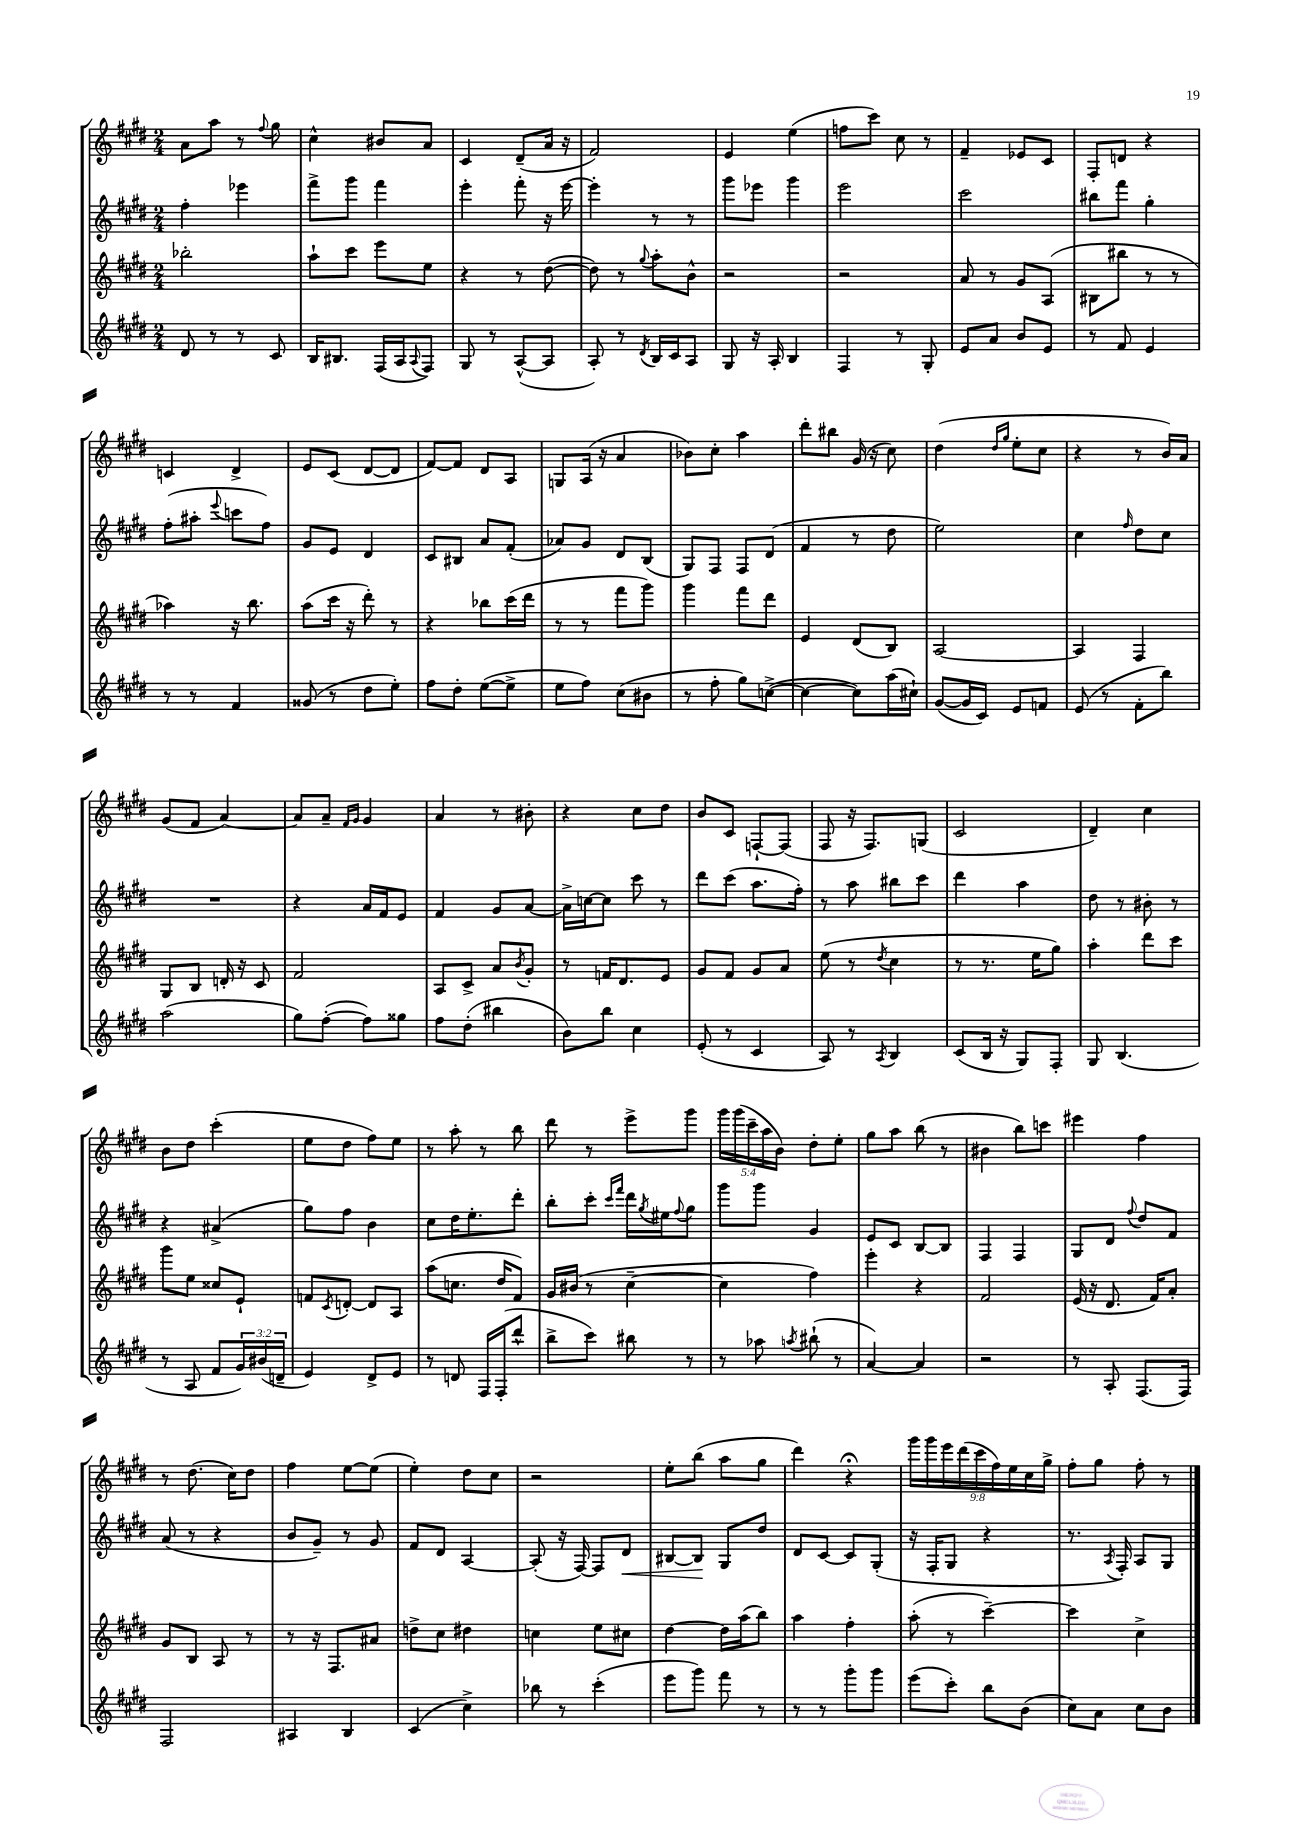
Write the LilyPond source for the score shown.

<<
\new StaffGroup <<
\new Staff = "s0" {
    \clef treble \key e \major \numericTimeSignature \time 2/4 \override Staff.TupletNumber.text = #tuplet-number::calc-fraction-text
    a'8 a''8 r8 \appoggiatura { fis''8 } gis''8 |
    cis''4-^ bis'8 a'8 |
    cis'4 dis'8--( a'16 r16 |
    fis'2) |
    e'4 e''4( |
    f''8 cis'''8) cis''8 r8 |
    fis'4-- ees'8 cis'8 |
    fis8-. d'8 r4 |
    c'4 dis'4-> |
    e'8 cis'8( dis'8~ dis'8 |
    fis'8~) fis'8 dis'8 a8 |
    g8 a16( r16 a'4 |
    bes'8) cis''8-. a''4 |
    dis'''8-. bis''8 gis'16( r16 cis''8) |
    dis''4( \grace { dis''16 gis''16 } e''8-. cis''8 |
    r4 r8 b'16) a'16 |
    gis'8( fis'8 a'4~) |
    a'8 a'8-- \grace { fis'16 gis'16 } gis'4 |
    a'4 r8 bis'8-. |
    r4 cis''8 dis''8 |
    b'8 cis'8 f8~-! f8( |
    fis8 r16 fis8.) g8( |
    cis'2 |
    dis'4--) cis''4 |
    b'8 dis''8 cis'''4-.( |
    e''8 dis''8 fis''8) e''8 |
    r8 a''8-. r8 b''8 |
    dis'''8 r8 e'''8-> gis'''8 |
    \tuplet 5/4 { gis'''16 gis'''16( cis'''16-- a''16 b'16) } dis''8-. e''8-. |
    gis''8 a''8 b''8( r8 |
    bis'4 b''8) c'''8 |
    eis'''4 fis''4 |
    r8 dis''8.( cis''16) dis''8 |
    fis''4 e''8~ e''8( |
    e''4-.) dis''8 cis''8 |
    r2 |
    e''8-. b''8( a''8 gis''8 |
    dis'''4) r4\fermata |
    \tuplet 9/8 { gis'''16 gis'''16 e'''16 dis'''16( cis'''16 fis''16) e''16 cis''16 gis''16-> } |
    fis''8-. gis''8 fis''8-. r8 \bar "|." |
}
\new Staff = "s1" {
    \clef treble \key e \major \numericTimeSignature \time 2/4
    fis''4-. ees'''4 |
    fis'''8-> gis'''8 fis'''4 |
    e'''4-. fis'''8-. r16 e'''16~ |
    e'''4-. r8 r8 |
    gis'''8 ees'''8 gis'''4 |
    e'''2 |
    cis'''2 |
    bis''8 fis'''8 gis''4-. |
    fis''8-.( ais''8-. \appoggiatura { e'''8 } c'''8 fis''8) |
    gis'8 e'8 dis'4 |
    cis'8 bis8 a'8 fis'8-.( |
    aes'8) gis'8 dis'8 b8( |
    gis8) fis8 fis8 dis'8( |
    fis'4 r8 dis''8 |
    e''2) |
    cis''4 \grace { fis''16 } dis''8 cis''8 |
    R2 |
    r4 a'16 fis'16 e'8 |
    fis'4 gis'8 a'8~ |
    a'16-> c''16~ c''8 cis'''8 r8 |
    dis'''8 cis'''8( a''8. fis''16-.) |
    r8 a''8 bis''8 cis'''8 |
    dis'''4 a''4 |
    dis''8 r8 bis'8-. r8 |
    r4 ais'4->( |
    gis''8) fis''8 b'4 |
    cis''8 dis''16 e''8.-. dis'''8-. |
    b''8-. cis'''8-. \grace { cis'''16 fis'''16 } dis'''16 \acciaccatura { gis''8 } eis''16 \appoggiatura { fis''8 } gis''8 |
    gis'''8 gis'''8 gis'4 |
    e'8 cis'8 b8~ b8 |
    fis4 fis4 |
    gis8 dis'8 \appoggiatura { fis''8 } dis''8 fis'8 |
    a'8( r8 r4 |
    b'8 gis'8--) r8 gis'8 |
    fis'8 dis'8 a4~ |
    a8-.( r16 fis16~) fis8 dis'8\< |
    bis8~ bis8\! gis8 dis''8 |
    dis'8 cis'8~ cis'8 gis8-.( |
    r16 fis16-. gis8 r4 |
    r8. \acciaccatura { a8 } fis16-.) a8 gis8 \bar "|." |
}
\new Staff = "s2" {
    \clef treble \key e \major \numericTimeSignature \time 2/4
    bes''2-. |
    a''8-! cis'''8 e'''8 e''8 |
    r4 r8 dis''8~( |
    dis''8) r8 \appoggiatura { gis''8 } a''8-. b'8-^ |
    r2 |
    r2 |
    a'8 r8 gis'8 a8( |
    bis8 bis''8 r8 r8 |
    aes''4) r16 b''8. |
    a''8( cis'''16 r16 dis'''8-.) r8 |
    r4 bes''8 cis'''16( dis'''16 |
    r8 r8 fis'''8 gis'''8) |
    gis'''4 fis'''8 dis'''8 |
    e'4 dis'8( b8) |
    a2~ |
    a4 fis4 |
    gis8 b8 d'16-. r16 cis'8 |
    fis'2 |
    a8 cis'8-> a'8 \acciaccatura { b'8 } gis'8-. |
    r8 f'16 dis'8. e'8 |
    gis'8 fis'8 gis'8 a'8 |
    e''8( r8 \acciaccatura { dis''8 } cis''4 |
    r8 r8. e''16 gis''8) |
    a''4-. dis'''8 cis'''8 |
    gis'''8 e''8 cisis''8 e'8-! |
    f'8 \acciaccatura { cis'8 } d'8~-. d'8 a8 |
    a''8( c''8. dis''16 fis'8) |
    gis'16 bis'16( r8 cis''4~-- |
    cis''4 fis''4) |
    e'''4-. r4 |
    fis'2 |
    e'16( r16 dis'8. fis'16) a'8-. |
    gis'8 b8 a8 r8 |
    r8 r16 fis8. ais'8 |
    d''8-> cis''8 dis''4 |
    c''4 e''8 cis''8 |
    dis''4~ dis''16 a''16( b''8) |
    a''4 fis''4-. |
    a''8-.( r8 cis'''4~--) |
    cis'''4 cis''4-> \bar "|." |
}
\new Staff = "s3" {
    \clef treble \key e \major \numericTimeSignature \time 2/4 \override Staff.TupletNumber.text = #tuplet-number::calc-fraction-text
    dis'8 r8 r8 cis'8 |
    b16 bis8. fis16( a16 \appoggiatura { a8 } fis8) |
    gis8 r8 a8~-^( a8 |
    a8-.) r8 \acciaccatura { dis'8 } b16 cis'16 a8 |
    gis8 r16 a16-. b4 |
    fis4 r8 gis8-. |
    e'8 a'8 b'8 e'8 |
    r8 fis'8 e'4 |
    r8 r8 fis'4 |
    gisis'8( r8 dis''8 e''8-.) |
    fis''8 dis''8-. e''8~( e''8-> |
    e''8 fis''8) cis''8( bis'8 |
    r8 fis''8-. gis''8) c''8~->( |
    c''4~ c''8) a''16( cis''16-!) |
    gis'8~( gis'16 cis'16) e'8 f'8 |
    e'8( r8 fis'8-. b''8) |
    a''2( |
    gis''8) fis''8~-.( fis''8) gisis''8 |
    fis''8 dis''8-.( bis''4 |
    b'8) b''8 cis''4 |
    e'8-.( r8 cis'4 |
    a8) r8 \acciaccatura { a8 } b4 |
    cis'8( b16 r16 gis8) fis8-. |
    gis8 b4.( |
    r8 a8 fis'8 \tuplet 3/2 { gis'16) bis'16( d'16-- } |
    e'4) dis'8-> e'8 |
    r8 d'8 fis16 fis16-.( dis'''8-^ |
    b''8-> cis'''8) bis''8 r8 |
    r8 aes''8 \acciaccatura { a''8 } bis''8-!( r8 |
    a'4~) a'4 |
    r2 |
    r8 a8-. fis8.( fis16) |
    fis2 |
    ais4 b4 |
    cis'4( cis''4->) |
    bes''8 r8 cis'''4-.( |
    e'''8 gis'''8) fis'''8 r8 |
    r8 r8 gis'''8-. gis'''8 |
    e'''8( cis'''8-.) b''8 b'8( |
    cis''8) a'8 cis''8 b'8 \bar "|." |
}
>>
>>
\layout { \context { \Score \remove "Bar_number_engraver" } }
